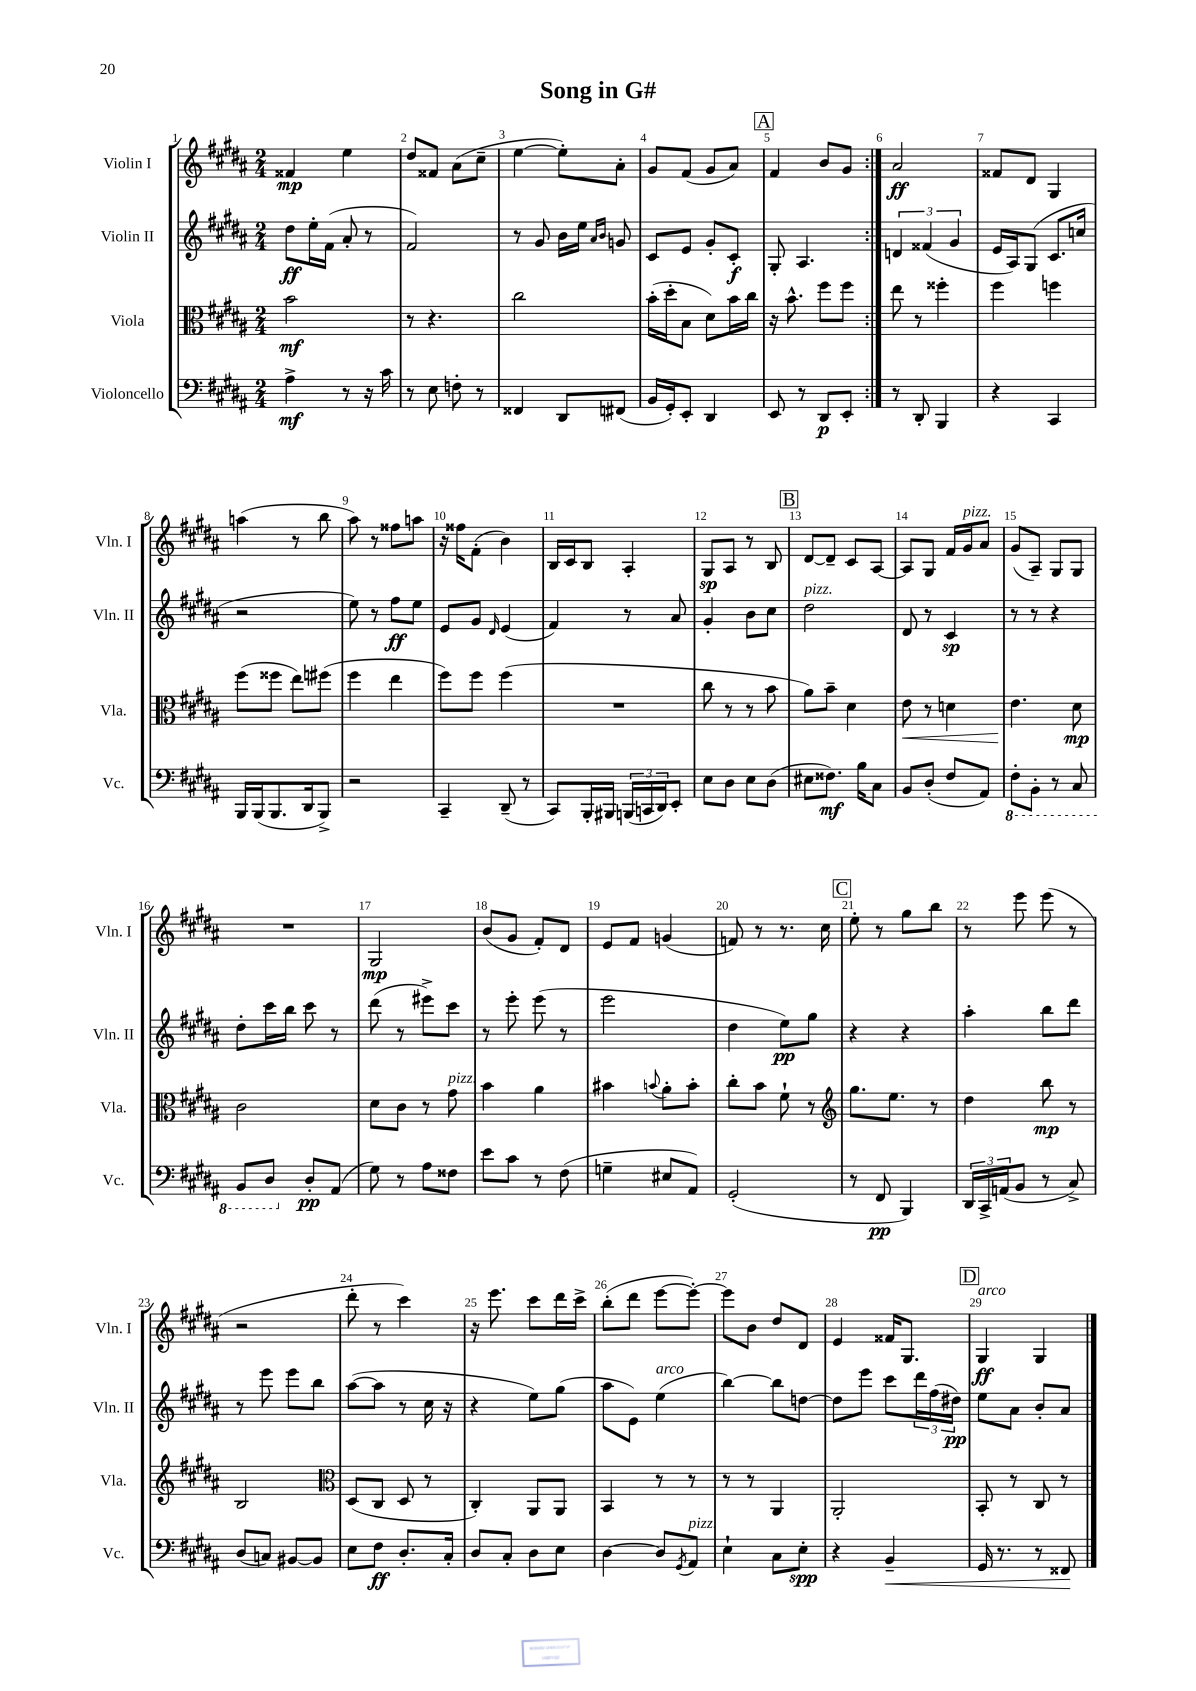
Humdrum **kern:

**kern	**dynam	**kern	**dynam	**kern	**dynam	**kern	**dynam
*part4	*part4	*part3	*part3	*part2	*part2	*part1	*part1
*staff4	*staff4	*staff3	*staff3	*staff2	*staff2	*staff1	*staff1
*I"Violoncello	*	*I"Viola	*	*I"Violin II	*	*I"Violin I	*
*I'Vc.	*	*I'Vla.	*	*I'Vln. II	*	*I'Vln. I	*
*clefF4	*	*clefC3	*	*clefG2	*	*clefG2	*
*k[f#c#g#d#a#]	*	*k[f#c#g#d#a#]	*	*k[f#c#g#d#a#]	*	*k[f#c#g#d#a#]	*
*M2/4	*	*M2/4	*	*M2/4	*	*M2/4	*
=1	=1	=1	=1	=1	=1	=1	=1
4A#^\	mf	2b\	mf	8dd#\L	ff	4f##X/	mp
.	.	.	.	16ee'\L	.	.	.
.	.	.	.	(16f#\JJ	.	.	.
8r	.	.	.	8a#'/	.	4ee\	.
16r	.	.	.	8r	.	.	.
16c#\	.	.	.	.	.	.	.
=2	=2	=2	=2	=2	=2	=2	=2
8r	.	8r	.	2f#/)	.	8dd#/L	.
8E\	.	4.r	.	.	.	8f##X/J	.
8Fn'\	.	.	.	.	.	(8a#\L	.
8r	.	.	.	.	.	8cc#~\J	.
=3	=3	=3	=3	=3	=3	=3	=3
4FF##X/	.	2cc#\	.	8r	.	[4ee\	.
.	.	.	.	8g#/	.	.	.
8DD#/L	.	.	.	16b\LL	.	8ee'\L])	.
.	.	.	.	16ee\JJ	.	.	.
.	.	.	.	16qqa#/LL	.	.	.
.	.	.	.	16qqb/JJ	.	.	.
(8FF#X/J	.	.	.	8gn/	.	8a#'\J	.
=4	=4	=4	=4	=4	=4	=4	=4
16BB/LL	.	(16b'\LL	.	8c#/L	.	8g#/L	.
16GG#'/J)	.	16dd#'\J	.	.	.	.	.
8EE'/J	.	8B\J	.	8e/J	.	(8f#/J	.
4DD#/	.	8d#\L)	.	8g#'/L	.	8g#/L	.
.	.	16b\L	.	8c#'/J	f	8a#/J)	.
.	.	16cc#\JJ	.	.	.	.	.
!!LO:REH:place=s1:t=A
=5	=5	=5	=5	=5	=5	=5	=5
8EE/	.	16r	.	8G#'/	.	4f#/	.
.	.	8.b^^\	.	.	.	.	.
8r	.	.	.	4.A#/	.	.	.
8DD#/L	p	8ff#\L	.	.	.	8b/L	.
8EE'/J	.	8ff#\J	.	.	.	8g#/J	.
=6:|!	=6:|!	=6:|!	=6:|!	=6:|!	=6:|!	=6:|!	=6:|!
8r	.	8ee\	.	6dn/	.	2a#/	ff
8DD#'/	.	8r	.	.	.	.	.
.	.	.	.	(6f##X/	.	.	.
4BBB/	.	4ff##X'\	.	.	.	.	.
.	.	.	.	6g#/	.	.	.
=7	=7	=7	=7	=7	=7	=7	=7
4r	.	4ff#\	.	16e/LL	.	8f##X/L	.
.	.	.	.	16A#/J)	.	.	.
.	.	.	.	(8G#/J	.	8d#/J	.
4CC#/	.	4ffn\	.	8.c#/L	.	4G#/	.
.	.	.	.	16ccn/Jk	.	.	.
!!LO:LB:g=z
=8	=8	=8	=8	=8	=8	=8	=8
16BBB/LL	.	(8ff#\L	.	2r	.	(4aan\	.
(16BBB/J	.	.	.	.	.	.	.
8.BBB/	.	8ff##X\J	.	.	.	.	.
.	.	8ee\L)	.	.	.	8r	.
16DD#/k	.	.	.	.	.	.	.
8BBB^/J)	.	(8ff#X\J	.	.	.	8bb\	.
=9	=9	=9	=9	=9	=9	=9	=9
2r	.	4ff#\	.	8ee\)	.	8aa#\)	.
.	.	.	.	8r	.	8r	.
.	.	4ee\	.	8ff#\L	ff	8ff##X\L	.
.	.	.	.	8ee\J	.	8aan\J	.
=10	=10	=10	=10	=10	=10	=10	=10
4CC#~/	.	8ff#\L)	.	8e/L	.	16r	.
.	.	.	.	.	.	16ff##X\KL	.
.	.	8ff#\J	.	8g#/J	.	(8f#'\J	.
.	.	.	.	16qqd#/	.	.	.
(8DD#~/	.	(4ff#\	.	(4e/	.	4b\)	.
8r	.	.	.	.	.	.	.
=11	=11	=11	=11	=11	=11	=11	=11
8CC#/L)	.	2r	.	4f#/)	.	16B/LL	.
.	.	.	.	.	.	16c#/J	.
16BBB'/L	.	.	.	.	.	8B/J	.
16BBB#X/JJ	.	.	.	.	.	.	.
(24BBBn/LL	.	.	.	8r	.	4A#'/	.
24CCn/	.	.	.	.	.	.	.
24DD#/J)	.	.	.	.	.	.	.
8EE'/J	.	.	.	8a#/	.	.	.
=12	=12	=12	=12	=12	=12	=12	=12
8E\L	.	8cc#\	.	4g#'/	.	8G#/L	sp
8D#\J	.	8r	.	.	.	8A#/J	.
8E\L	.	8r	.	8b\L	.	8r	.
(8D#\J	.	8b\	.	8cc#\J	.	8B/	.
!!LO:REH:place=s1:t=B
=13	=13	=13	=13	=13	=13	=13	=13
!	!	!	!	!LO:TX:a:i:t=pizz.	!	!	!
8E#X\L	.	8a#\L)	.	2dd#\	.	[8d#/L	.
8.F##X\J)	mf	8b~\J	.	.	.	8d#~/J]	.
.	.	4d#\	.	.	.	8c#/L	.
16B\KL	.	.	.	.	.	.	.
8C#\J	.	.	.	.	.	[8A#/J	.
=14	=14	=14	=14	=14	=14	=14	=14
!	!	!	!LO:HP:b	!	!	!	!
8BB/L	.	8e\	<	8d#/	.	8A#/L]	.
(8D#'/J	.	8r	.	8r	.	8G#/J	.
8F#/L	.	4dn\	.	4c#/	sp	16f#/LL	.
!	!	!	!	!	!	!LO:TX:a:i:t=pizz.	!
.	.	.	.	.	.	16g#/J	.
8AA#/J)	.	.	.	.	.	8a#/J	.
=15	=15	=15	=15	=15	=15	=15	=15
*8ba	*	*	*	*	*	*	*
8FF#'\L	.	4.e\	.	8r	.	(8g#/L	.
8BBB'\J	.	.	.	8r	.	8A#~/J)	.
8r	.	.	.	4r	.	8G#/L	.
8CC#/	.	8d#\	[ mp	.	.	8G#/J	.
!!LO:LB:g=z
=16	=16	=16	=16	=16	=16	=16	=16
8BBB/L	.	2c#\	.	8dd#'\L	.	2r	.
8DD#/J	.	.	.	16ccc#\L	.	.	.
.	.	.	.	16bb\JJ	.	.	.
*X8ba	*	*	*	*	*	*	*
8D#'/L	pp	.	.	8ccc#\	.	.	.
(8AA#/J	.	.	.	8r	.	.	.
=17	=17	=17	=17	=17	=17	=17	=17
8G#\)	.	8d#\L	.	(8ddd#\	.	2G#/	mp
8r	.	8c#\J	.	8r	.	.	.
8A#\L	.	8r	.	8eee#X^\L)	.	.	.
!	!	!LO:TX:a:i:t=pizz.	!	!	!	!	!
8F##X\J	.	8g#\	.	8ccc#\J	.	.	.
=18	=18	=18	=18	=18	=18	=18	=18
8e\L	.	4b\	.	8r	.	(8b/L	.
8c#\J	.	.	.	8eee'\	.	8g#/J	.
8r	.	4a#\	.	(8eee\	.	8f#'/L)	.
(8F#\	.	.	.	8r	.	8d#/J	.
=19	=19	=19	=19	=19	=19	=19	=19
4Gn~\	.	4b#X\	.	2eee\	.	8e/L	.
.	.	.	.	.	.	8f#/J	.
.	.	8qqbn/	.	.	.	.	.
8E#X/L	.	8a#'\L	.	.	.	(4gn/	.
8AA#/J)	.	8b'\J	.	.	.	.	.
=20	=20	=20	=20	=20	=20	=20	=20
(2GG#'/	.	8cc#'\L	.	4dd#\	.	8fn/)	.
.	.	8b\J	.	.	.	8r	.
.	.	8f#`\	.	8ee\L)	pp	8.r	.
.	.	8r	.	8gg#\J	.	.	.
.	.	.	.	.	.	16cc#\	.
!!LO:REH:place=s1:t=C
=21	=21	=21	=21	=21	=21	=21	=21
*	*	*clefG2	*	*	*	*	*
8r	.	8.gg#\L	.	4r	.	8ee'\	.
8FF#/	pp	.	.	.	.	8r	.
.	.	8.ee\J	.	.	.	.	.
4BBB/)	.	.	.	4r	.	8gg#\L	.
.	.	8r	.	.	.	8bb\J	.
=22	=22	=22	=22	=22	=22	=22	=22
24DD#/LL	.	4dd#\	.	4aa#'\	.	8r	.
24CC#^/	.	.	.	.	.	.	.
(24AAn/J	.	.	.	.	.	.	.
8BB/J	.	.	.	.	.	8eee\	.
8r	.	8bb\	mp	8bb\L	.	(8eee\	.
8C#^/)	.	8r	.	8ddd#\J	.	8r	.
!!LO:LB:g=z
=23	=23	=23	=23	=23	=23	=23	=23
(8D#/L	.	2B/	.	8r	.	2r	.
8Cn/J)	.	.	.	8eee\	.	.	.
[8BB#X/L	.	.	.	8eee\L	.	.	.
8BB#/J]	.	.	.	8bb\J	.	.	.
=24	=24	=24	=24	=24	=24	=24	=24
*	*	*clefC3	*	*	*	*	*
8E\L	.	(8D#/L	.	([8aa#\L	.	8ddd#'\	.
8F#\J	ff	8C#/J	.	8aa#\J]	.	8r	.
8.D#'/L	.	8D#/	.	8r	.	4ccc#\)	.
.	.	8r	.	16cc#\	.	.	.
16C#'/Jk	.	.	.	16r	.	.	.
=25	=25	=25	=25	=25	=25	=25	=25
8D#/L	.	4C#'/)	.	4r	.	16r	.
.	.	.	.	.	.	8.eee\	.
8C#'/J	.	.	.	.	.	.	.
8D#\L	.	8AA#/L	.	8ee\L)	.	8ccc#\L	.
8E\J	.	8AA#/J	.	(8gg#\J	.	16ddd#\L	.
.	.	.	.	.	.	16ccc#^\JJ	.
=26	=26	=26	=26	=26	=26	=26	=26
[4D#\	.	4BB/	.	8aa#\L	.	(8bb'\L	.
.	.	.	.	8e\J)	.	8ddd#\J	.
!	!	!	!	!LO:TX:a:i:t=arco	!	!	!
8D#/L]	.	8r	.	(4ee\	.	[8eee\L	.
8qGG#/	.	.	.	.	.	.	.
!LO:TX:a:i:t=pizz.	!	!	!	!	!	!	!
8AA#/J	.	8r	.	.	.	8eee'\J_)	.
=27	=27	=27	=27	=27	=27	=27	=27
4E`\	.	8r	.	[4bb\)	.	8eee\L]	.
.	.	8r	.	.	.	8b\J	.
8C#\L	.	4AA#/	.	8bb\L]	.	8dd#/L	.
8E'\J	spp	.	.	[8ddn\J	.	8d#/J	.
=28	=28	=28	=28	=28	=28	=28	=28
4r	.	2AA#'/	.	8dd\L]	.	4e/	.
.	.	.	.	8eee\J	.	.	.
!	!LO:HP:b	!	!	!	!	!	!
4BB~/	<	.	.	8ccc#\L	.	16f##X/KL	.
.	.	.	.	.	.	8.G#/J	.
.	.	.	.	24ddd#\L	.	.	.
.	.	.	.	(24ff#\	.	.	.
.	.	.	.	24dd#X\JJ)	pp	.	.
!!LO:REH:place=s1:t=D
=29	=29	=29	=29	=29	=29	=29	=29
!	!	!	!	!	!	!LO:TX:a:i:t=arco	!
16GG#/	.	8BB'/	.	8ee\L	.	4G#/	ff
8.r	.	.	.	.	.	.	.
.	.	8r	.	8a#\J	.	.	.
8r	.	8C#/	.	8b'/L	.	4G#/	.
8FF##X/	.	8r	.	8a#/J	.	.	.
.	[	.	.	.	.	.	.
==	==	==	==	==	==	==	==
*-	*-	*-	*-	*-	*-	*-	*-
